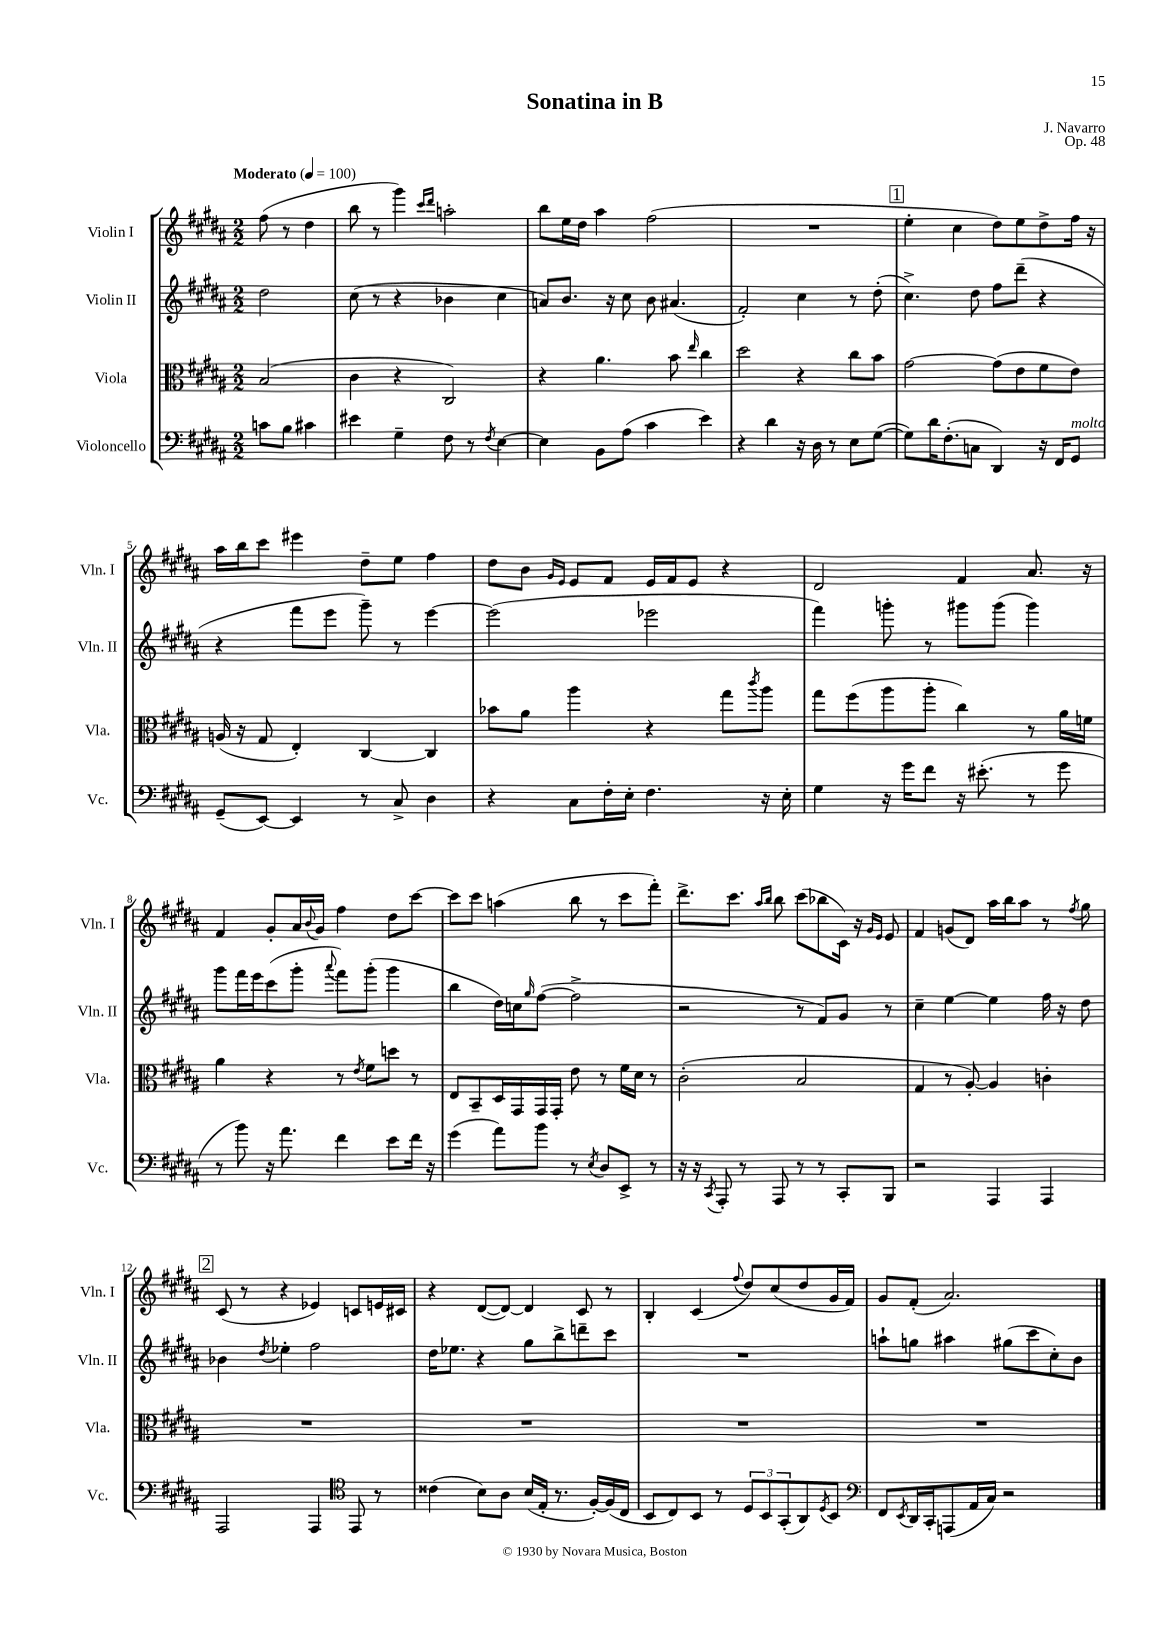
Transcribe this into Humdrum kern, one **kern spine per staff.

**kern	**kern	**kern	**kern
*staff4	*staff3	*staff2	*staff1
*clefF4	*clefC3	*clefG2	*clefG2
*k[f#c#g#d#a#]	*k[f#c#g#d#a#]	*k[f#c#g#d#a#]	*k[f#c#g#d#a#]
*M2/2	*M2/2	*M2/2	*M2/2
*MM100	*MM100	*MM100	*MM100
8c	(2B	2dd#	(8ff#
8B	.	.	8r
4c#	.	.	4dd#
=	=	=	=
4e#	4c#	(8cc#	8bb
.	.	8r	8r
4G#~	4r	4r	4ggg#)
.	.	.	16qqccc#
.	.	.	16qqddd#
8F#	2C#)	4b-	2aa'
8r	.	.	.
8qF#	.	.	.
[4E	.	4cc#	.
=	=	=	=
4E]	4r	8a)	8bb
.	.	8.b	16ee
.	.	.	16dd#
8BB	4.a#	.	4aa#
.	.	16r	.
(8A#	.	8cc#	.
4c#	.	8b	(2ff#
.	8b	(4.a#	.
.	16qqee	.	.
4e)	4cc#	.	.
=	=	=	=
4r	2dd#	2f#')	1r
4d#	.	.	.
16r	4r	4cc#	.
16D#	.	.	.
8r	.	.	.
8E	8cc#	8r	.
([8G#	8b	(8dd#'	.
=	=	=	=
8G#])	[2g#	4.cc#^)	4ee'
16d#	.	.	.
(8.F#'	.	.	.
.	.	.	4cc#
8C	.	8dd#	.
4DD#)	(8g#]	8ff#	8dd#)
.	8e	(8ddd#~	8ee
16r	8f#	4r	8dd#^
16FF#	.	.	.
8GG#	8e)	.	16ff#
.	.	.	16r
=	=	=	=
(8GG#~	(16A	4r	16aa#
.	16r	.	16bb
[8EE)	8G#	.	8ccc#
4EE]	4E')	8fff#	4eee#
.	.	8eee	.
8r	[4C#	8ggg#~)	8dd#~
8C#^	.	8r	8ee
4D#	4C#]	[4eee	4ff#
=	=	=	=
4r	8b-	(2eee]	8dd#
.	8a#	.	8b
.	.	.	16qqg#
.	.	.	16qqe
8C#	4aa#	.	8e
16F#'	.	.	8f#
16E'	.	.	.
4.F#	4r	2eee-	16e
.	.	.	16f#
.	.	.	8e
.	8gg#	.	4r
.	8qccc#	.	.
16r	8aa#	.	.
16E'	.	.	.
=	=	=	=
4G#	8gg#	4fff#)	2d#
.	(8ff#	.	.
16r	8aa#	8ggg'	.
16g#	.	.	.
8f#	8aa#'	8r	.
16r	4cc#)	8ggg#	4f#
(8.e#'	.	.	.
.	.	(8ggg#	.
8r	8r	4ggg#)	8.a#
8g#	16a#	.	.
.	16f	.	16r
=	=	=	=
8r	4a#	8ggg#	4f#
8b)	.	16fff#	.
.	.	16eee	.
16r	4r	(8ccc#	8g#'
8.a#	.	.	.
.	.	8ggg#'	16a#
.	.	.	8qqb
.	.	.	16g#
.	.	8qqaaa#	.
4f#	8r	8fff#)	4ff#
.	8qe	.	.
.	8f#	(8ggg#'	.
8e	8dd	4ggg#	8dd#
16f#	8r	.	[8ccc#
16r	.	.	.
=	=	=	=
(4g#	8E	4bb	8ccc#]
.	8BB~	.	8ccc#
8a#)	16D#	16dd#)	(4aa
.	16GG#	16cc	.
.	.	16qqgg#	.
8b	16GG#	([8ff#	.
.	16GG#'	.	.
8r	8e	2ff#^]	8bb
8qE	.	.	.
8D#	8r	.	8r
8EE^	16f#	.	8ccc#
.	16d#	.	.
8r	8r	.	8fff#')
=	=	=	=
16r	(2c#'	2r	8.ddd#^
16r	.	.	.
8qCC#	.	.	.
8AAA#'	.	.	.
.	.	.	8.ccc#
8r	.	.	.
.	.	.	16qqaa#
.	.	.	16qqbb
8AAA#	.	.	8bb
8r	2B	8r	(8ccc#
8r	.	8f#)	8bb-
8CC#'	.	8g#	16c#)
.	.	.	16r
.	.	.	16qqg#
.	.	.	16qqe
8BBB	.	8r	8e
=	=	=	=
2r	4G#	4cc#~	4f#
.	8r	[4ee	(8g
.	[8A#')	.	8d#)
4AAA#	4A#]	4ee]	16aa#
.	.	.	16bb
.	.	.	8aa#
4AAA#	4c'	16ff#	8r
.	.	16r	.
.	.	.	8qff#
.	.	8dd#	8gg#
=	=	=	=
2AAA#	1r	4b-	(8c#
.	.	.	8r
.	.	8qdd#	.
.	.	4ee-'	4r
4AAA#	.	2ff#	4e-)
*clefC4	*	*	*
8EE	.	.	8c
8r	.	.	16e
.	.	.	16c#
=	=	=	=
(4c##	1r	16dd#	4r
.	.	8.ee-	.
8B)	.	4r	([8d#
8A#	.	.	8d#_)
(16B	.	8gg#	4d#]
16E'	.	.	.
8.r	.	8bb^	.
.	.	8ddd~	8c#
[16F#')	.	.	.
(16F#]	.	8ccc#	8r
16C#	.	.	.
=	=	=	=
8BB	1r	1r	4B'
8C#)	.	.	.
8BB	.	.	(4c#
8r	.	.	.
.	.	.	8qqff#
12D#	.	.	8dd#)
12BB	.	.	.
.	.	.	(8cc#
(12GG#'	.	.	.
8AA#)	.	.	8dd#
8qD#	.	.	.
8BB	.	.	16g#
.	.	.	16f#)
=	=	=	=
*clefF4	*	*	*
8FF#	1r	8aa`	8g#
8qEE	.	.	.
16DD#	.	8gg	(8f#'
16CC#'	.	.	.
(8AAA	.	4aa#	2.a#)
16AA#	.	.	.
16C#)	.	.	.
2r	.	(8gg#	.
.	.	8ccc#	.
.	.	8cc#')	.
.	.	8b	.
==	==	==	==
*-	*-	*-	*-
